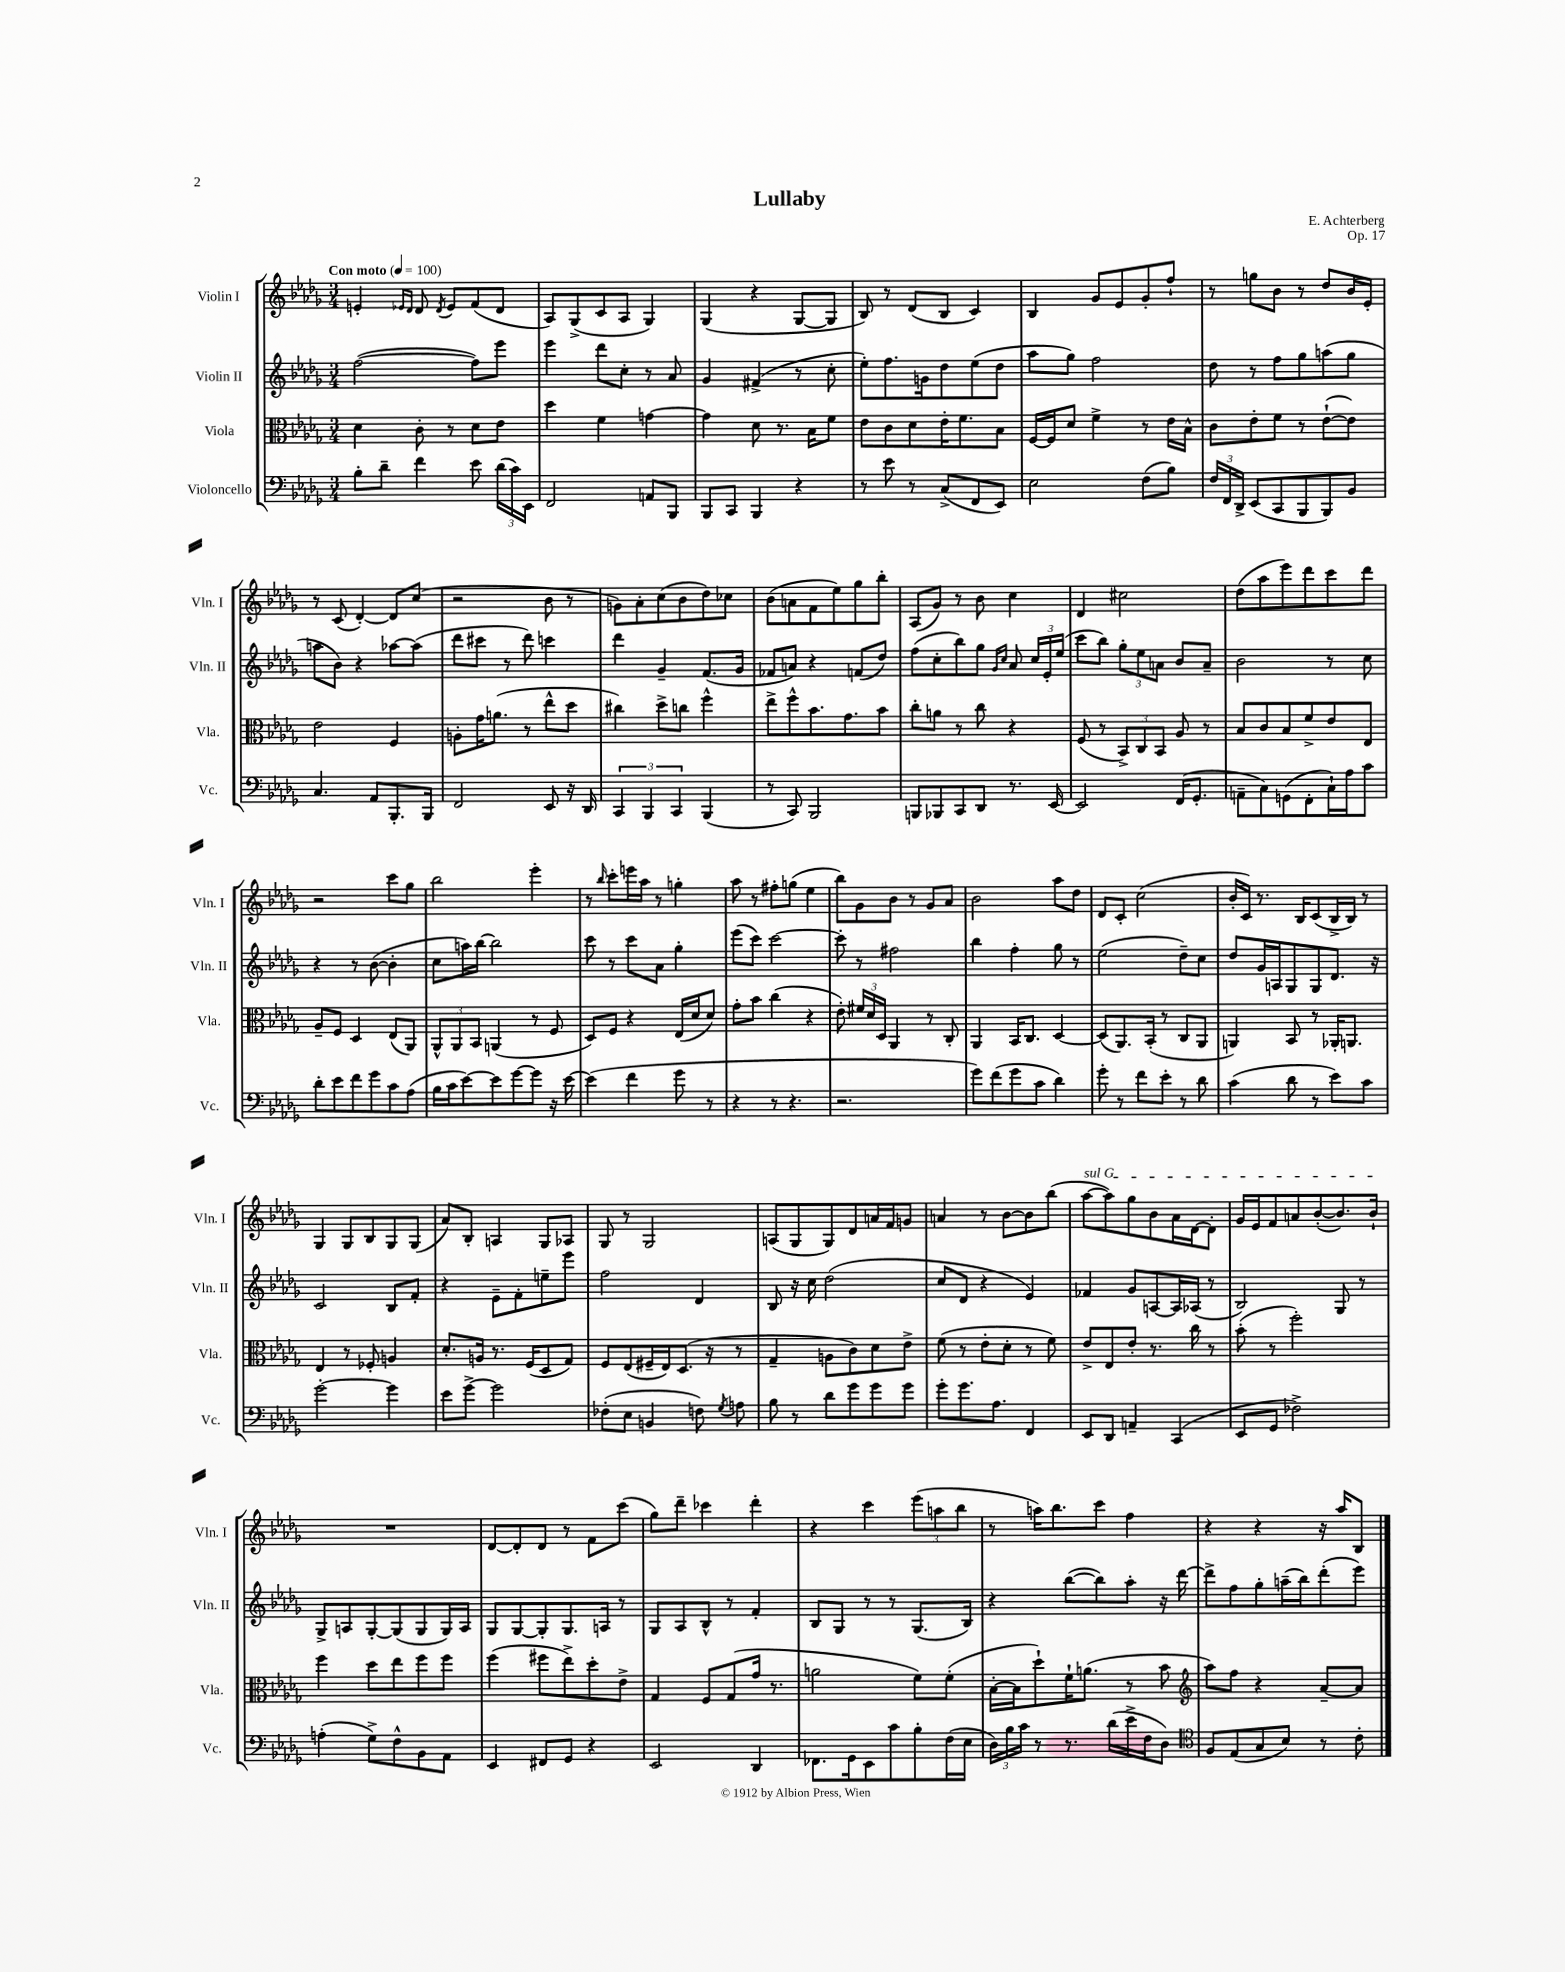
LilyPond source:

\header { title = "Lullaby" composer = "E. Achterberg" opus = "Op. 17" }
<<
\new StaffGroup <<
\new Staff = "s0" \with { instrumentName = "Violin I" shortInstrumentName = "Vln. I" } {
    \clef treble \key des \major \numericTimeSignature \time 3/4 \tempo "Con moto" 4 = 100
    \autoBeamOff e'4-. \grace { ees'16[ des'16] } des'8 \acciaccatura { des'8 } ees'8[ f'8( des'8] |
    aes8[) ges8->( c'8 aes8] ges4) |
    ges4( r4 ges8[~ ges8] |
    bes8) r8 des'8[( bes8] c'4) |
    bes4 ges'8[ ees'8 ges'8-. f''8]-! |
    r8 g''8[ bes'8] r8 des''8[ bes'16 ees'16]-. |
    r8 c'8( des'4~-.) des'8[ c''8]( |
    r2 bes'8 r8 |
    g'8[) aes'8-. c''8( bes'8 des''8) ces''8] |
    bes'8[( a'8 f'8 ees''8) ges''8 bes''8]-. |
    aes8[( ges'8]) r8 bes'8 c''4 |
    des'4 cis''2 |
    des''8[( aes''8 ees'''8) des'''8 c'''8 des'''8] |
    r2 c'''8[ ges''8] |
    bes''2 ees'''4-. |
    r8 \grace { bes''16 } c'''8[-. e'''16 aes''16] r8 g''4-. |
    aes''8 r8 fis''8[-. g''8]( ees''4 |
    bes''8[) ges'8 bes'8] r8 ges'8[ aes'8] |
    bes'2 aes''8[ des''8] |
    des'8[ c'8]-. c''2( |
    bes'16[-. c'16]) r8. bes16[ c'8( bes16-> bes16]) r8 |
    ges4 ges8[ bes8 ges8 ges8]( |
    aes'8[) bes8]-. a4 ges8[ aes8] |
    ges8 r8 ges2 |
    a8[( ges8 ges8) des'8 a'16 f'16 g'8] |
    a'4 r8 bes'8[~ bes'8 bes''8]( |
    \once \override TextSpanner.bound-details.left.text = \markup { \italic "sul G" } aes''8[~\startTextSpan aes''8) ges''8 bes'8 aes'16 des'16~ des'8]-. |
    ges'16[ ees'16 f'8 a'8 bes'8~-.( bes'8.) bes'16]-!\stopTextSpan |
    R2. |
    des'8[~ des'8-. des'8] r8 f'8[ c'''8]( |
    ges''8[) des'''8]-- ces'''4 des'''4-. |
    r4 c'''4 \tuplet 3/2 { ees'''8[( a''8 bes''8] } |
    r8 a''16[) bes''8. c'''8] f''4 |
    r4 r4 r16 aes''16[ bes8] \bar "|." |
}
\new Staff = "s1" \with { instrumentName = "Violin II" shortInstrumentName = "Vln. II" } {
    \clef treble \key des \major \numericTimeSignature \time 3/4
    \autoBeamOff f''2~( f''8[) ees'''8] |
    ees'''4 des'''8[ c''8]-. r8 aes'8 |
    ges'4 fis'4->( r8 c''8-. |
    ees''8[-.) f''8. g'16 des''8 ees''8( des''8] |
    aes''8[ ges''8]) f''2 |
    des''8 r8 f''8[ ges''8 a''8( ges''8] |
    a''8[ bes'8]) r4 aes''8[~ aes''8]( |
    des'''8[ cis'''8] r8 des'''8) c'''4 |
    des'''4 ges'4-- f'8.[( ges'16] |
    fes'8[ a'8]) r4 f'8[( des''8]) |
    f''8[( c''8-. bes''8) ges''8] \grace { ges'16[ c''16] } aes'8 \tuplet 3/2 { c''16[ ees'16-. ees''16]( } |
    c'''8[ bes''8]) \tuplet 3/2 { ges''8[-. ees''8 a'8] } bes'8[ a'8]-- |
    bes'2 r8 c''8 |
    r4 r8 bes'8~( bes'4-. |
    c''8[ a''16) bes''16]~ bes''2 |
    c'''8 r8 c'''8[ aes'8] ges''4-. |
    ees'''8[( c'''8]) c'''2~ |
    c'''8-. r8 fis''2 |
    bes''4 f''4-. ges''8 r8 |
    ees''2( des''8[--) c''8] |
    des''8[ ges'16 a16 ges8 ges8 des'8.] r16 |
    c'2 bes8[ f'8]-. |
    r4 ees'8[-- f'8-. e''8-- ees'''8] |
    f''2 des'4 |
    bes8 r16 c''16 des''2( |
    c''8[ des'8] r4 ees'4) |
    fes'4 ges'8[ a8~ a16 aes16]( r8 |
    bes2) ges8 r8 |
    ges8[-> a8 ges8~-. ges8( ges8 ges16) a16] |
    ges8[ ges8~ ges8-. ges8. a16] r8 |
    ges8[ aes8 bes8]-^ r8 f'4-. |
    bes8[ ges8] r8 r8 ges8.[( bes16]) |
    r4 bes''8[~( bes''8) aes''8]-. r16 des'''16~ |
    des'''8[-> f''8 ges''8-. a''16--( bes''16) des'''8-.( ees'''8]) \bar "|." |
}
\new Staff = "s2" \with { instrumentName = "Viola" shortInstrumentName = "Vla." } {
    \clef alto \key des \major \numericTimeSignature \time 3/4
    \autoBeamOff des'4 c'8-. r8 des'8[ ees'8] |
    des''4 f'4 g'4~ |
    g'4 des'8 r8. bes16[ f'8] |
    ees'8[ c'8 des'8 ees'16-. f'8. bes8] |
    f16[~ f16 des'8] f'4-> r8 ees'16[ bes16]-^ |
    c'8[ ees'8-. f'8] r8 ees'8[~-!( ees'8]) |
    ees'2 f4 |
    a8[-. ges'16 a'8.]( r8 ees''8[-^ des''8] |
    cis''4) des''8[-> c''8] f''4-^ |
    ees''8[-> f''8-^ bes'8. ges'8. bes'8] |
    c''8[-. a'8] r8 c''8 r4 |
    f8( r8 \tuplet 3/2 { bes,8[->) c8 bes,8] } aes8 r8 |
    bes8[ c'8 bes8 f'8-> ees'8 ees8] |
    aes8[-- f8] des4 ees8[( aes,8]) |
    \tuplet 3/2 { aes,8[-^ aes,8 bes,8] } a,4( r8 f8 |
    des8[) f8] r4 ees16[( des'16 des'8]) |
    ges'8[-. bes'8] c''4( r4 |
    ees'8-.) \tuplet 3/2 { fis'16[ des'16 des16] } aes,4 r8 c8-. |
    aes,4 bes,16[ c8.] des4~ |
    des8[( aes,8.) bes,16]-.( r8 c8[ aes,8] |
    a,4) bes,8 r8 aes,16[-. a,8.] |
    ees4 r8 fes8-. a4 |
    des'8.[-. a16] r8. f16[( des8 ges8]) |
    f8[ ees8( fis16-- ees16) des8.]( r16 r8 |
    ges4-- a8[ c'8) des'8 ees'8]-> |
    f'8( r8 ees'8[-. des'8]-. r8 f'8) |
    ees'8[-> ees8 ees'8]-. r8. c''16 r8 |
    bes'8-.( r8 f''2-.) |
    f''4 des''8[ ees''8 f''8 f''8] |
    f''4( fis''8[ ees''8->) des''8-. ees'8]-> |
    ges4 f8[ ges8( ges'16] r8. |
    a'2 f'8[) f'8]-.( |
    bes16[~-. bes16 des''8-!) f'16-! a'8.]( r8 bes'8 |
    \clef treble aes''8[) f''8] r4 aes'8[~-- aes'8] \bar "|." |
}
\new Staff = "s3" \with { instrumentName = "Violoncello" shortInstrumentName = "Vc." } {
    \clef bass \key des \major \numericTimeSignature \time 3/4
    \autoBeamOff bes8[-. des'8]-- f'4 ees'8 \tuplet 3/2 { des'16[( c'16) ees,16] } |
    f,2 a,8[ bes,,8] |
    bes,,8[ c,8] bes,,4 r4 |
    r8 ees'8 r8 c8[->( f,8 ees,8]) |
    ees2 f8[( bes8]) |
    \tuplet 3/2 { f16[ f,16 des,16]-> } ees,8[( c,8 bes,,8 bes,,8) bes,8] |
    c4. aes,8[ bes,,8.-. bes,,16] |
    f,2 ees,8 r16 des,16 |
    \tuplet 3/2 { c,4 bes,,4 c,4 } bes,,4( |
    r8 c,8) bes,,2 |
    b,,8[ bes,,8 c,8 des,8] r8. ees,16~ |
    ees,2 f,16[( ges,8.]-. |
    a,8[-- c8) g,8( f,8-. c16-!) aes16 c'8] |
    des'8[-. ees'8 f'8 ges'8 c'8 aes8]( |
    bes16[ c'16 ees'8~) ees'8 ges'8~ ges'8] r16 ees'16~ |
    ees'4( f'4 ges'8 r8 |
    r4 r8 r4. |
    r2. |
    ges'8[) f'8( ges'8 c'8] des'4) |
    ges'8-. r8 f'8[ ees'8]-. r8 des'8 |
    c'4( des'8 r8 ees'8[) c'8] |
    ges'2~-. ges'4 |
    ees'8[ ges'8]~-> ges'2 |
    fes8[-.( ees8] b,4 f8) \acciaccatura { ges8 } a8 |
    bes8 r8 des'8[ ges'8 ges'8 ges'8] |
    ges'8[-. ges'8. aes8.] f,4 |
    ees,8[ des,8] a,4-- c,4( |
    ees,8[ ges,8] fes2->) |
    a4-.( ges8[->) f8-^ bes,8 aes,8] |
    ees,4 fis,8[ ges,8] r4 |
    ees,2 des,4 |
    fes,8.[ ges,16 ees,8 c'8 bes8-. f16( ees16] |
    \tuplet 3/2 { des16[) bes16 c'16] } r8 r8. des'16[( ees'16-> f16 des8]) |
    \clef tenor f8[ ees8( ges8 bes8]) r8 c'8-. \bar "|." |
}
>>
>>
\layout { \context { \Score \remove "Bar_number_engraver" } }
